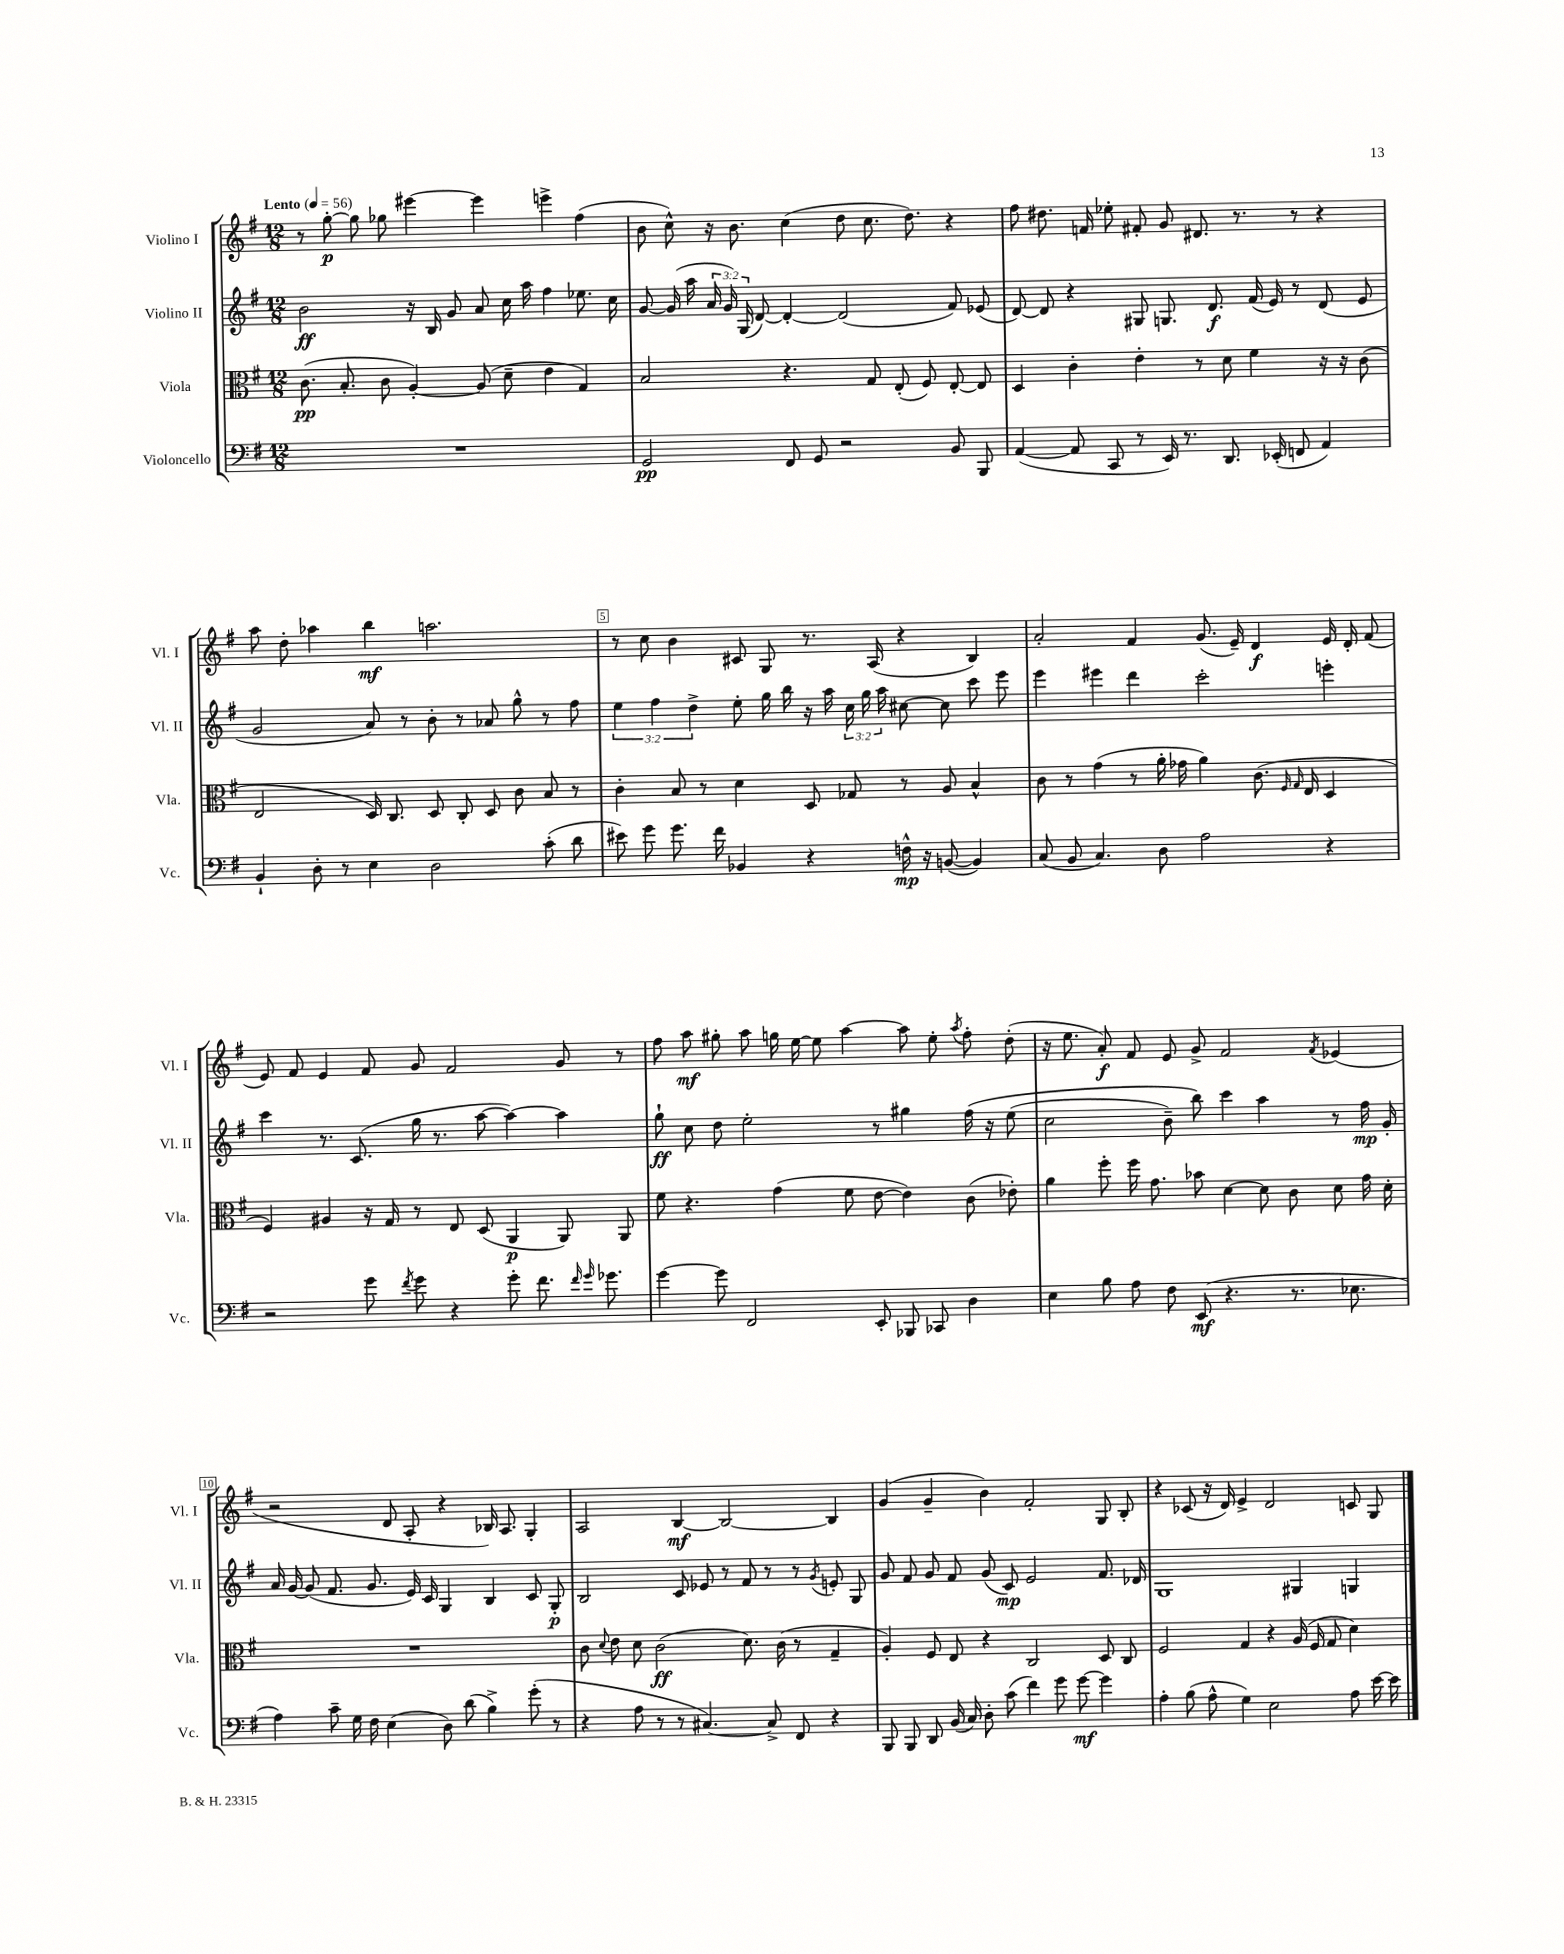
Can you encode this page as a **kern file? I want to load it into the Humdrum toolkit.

**kern	**kern	**kern	**kern
*staff4	*staff3	*staff2	*staff1
*clefF4	*clefC3	*clefG2	*clefG2
*k[f#]	*k[f#]	*k[f#]	*k[f#]
*M12/8	*M12/8	*M12/8	*M12/8
*MM56	*MM56	*MM56	*MM56
1.r	(8.c	2b	8r
.	.	.	[8gg'
.	8.B'	.	.
.	.	.	8gg]
.	8c	.	8gg-
.	[4A')	16r	[4eee#
.	.	16B	.
.	.	8g	.
.	(8A]	8a	4eee#]
.	8d~	16cc	.
.	.	16aa	.
.	4e	4ff#	4eee^
.	4G)	8.ee-	(4ff#
.	.	16cc	.
=	=	=	=
2GG	2B	[8g	8b
.	.	(16g]	8cc^^)
.	.	16aa	.
.	.	24a	16r
.	.	24g)	.
.	.	.	8.b
.	.	(24G	.
.	.	[8d)	.
8FF#	4.r	4d'_	(4cc
8GG	.	.	.
2r	.	(2d]	8dd
.	8G	.	8.cc
.	(8E'	.	.
.	.	.	8.dd)
.	8F#)	.	.
8BB	[8E'	8f#)	4r
8BBB	8E]	(8e-	.
=	=	=	=
([4AA	4D	[8d)	8ff#
.	.	8d]	8.dd#
8AA]	4c'	4r	.
.	.	.	16f
8CC	.	.	8ee-'
8r	4e'	8G#	8f#'
16EE)	.	8.G	8g
8.r	.	.	.
.	8r	.	8.d#
.	.	8.d	.
8.DD	8d	.	.
.	.	.	8.r
.	4f#	(16f#	.
(16EE-'	.	16e)	.
8FF	.	8r	8r
4AA)	16r	(8d	4r
.	16r	.	.
.	(8c	8e	.
=	=	=	=
4BB`	2E	2g	8aa
.	.	.	8dd'
8D'	.	.	4aa-
8r	.	.	.
4E	16D)	8a)	4bb
.	8.C	.	.
.	.	8r	.
2D	8D	8b'	2.aa
.	8C'	8r	.
.	8D	8a-	.
.	8c	8gg^^	.
(8c'	8B	8r	.
8d	8r	8ff#	.
=	=	=	=
8e#)	4c'	6ee	8r
8g	.	.	8cc
.	.	6ff#	.
8.g	8B	.	4b
.	.	6dd^	.
.	8r	.	.
16f#	.	.	.
4BB-	4d	8ee'	8c#
.	.	16gg	8G
.	.	16bb	.
4r	8D	16r	8.r
.	.	16aa	.
.	8G-	24cc	.
.	.	24gg	.
.	.	.	(16A
.	.	24aa	.
16F^^	8r	[8cc#	4r
16r	.	.	.
([8BB	8A	8cc#]	.
4BB])	4B^^	8ccc	4B)
.	.	8eee	.
=	=	=	=
(8C	8c	4eee	2a'
8BB	8r	.	.
4.C)	(4g	4eee#	.
.	8r	4ddd	4f#
8D	16a'	.	.
.	16g-	.	.
2A	4a)	2ccc'	(8.g
.	.	.	16e~)
.	(8.c	.	4d
.	16qqF#	.	.
.	16qqG	.	.
.	16E	.	.
4r	4D	4eee'	16e
.	.	.	16d'
.	.	.	(8f#
=	=	=	=
2r	4F#)	4ccc	8e)
.	.	.	8f#
.	4A#	8.r	4e
.	.	(8.c	.
8g	16r	.	8f#
.	16G	.	.
8qf#	.	.	.
8g	8r	16gg	8g
.	.	8.r	.
4r	8E	.	2f#
.	(8D	[8aa	.
8g'	4AA	4aa_)	.
8.f#	.	.	.
.	8AA)	4aa]	8g
16qqf#	.	.	.
16qqg	.	.	.
8.g-	.	.	.
.	8AA	.	8r
=	=	=	=
[4g	8f#	8gg`	8ff#
.	4.r	8cc	8aa
8g]	.	8dd	8gg#'
2FF#	.	2ee'	8aa
.	(4g	.	16gg
.	.	.	[16ee
.	.	.	8ee]
.	8f#	.	[4aa
8EE'	[8e	8r	.
8BBB-	4e])	4gg#	8aa]
8CC-	.	.	8ee'
.	.	.	8qaa
4D	(8c	&(16ff#	8ff#'
.	.	16r	.
.	8e-')	(8ee	(8dd'
=	=	=	=
4E	4a	2cc	16r
.	.	.	8.ee
8B	8ff#'	.	8a')
8A	16ff#	.	8f#
.	8.g	.	.
8F#	.	8b~)	8e
(8EE	8b-	8bb&)	8g^
4.r	[4d	4ccc	2f#
.	8d]	4aa	.
8.r	8c	.	.
.	.	.	8qf#
.	8d	8r	(4e-
8.E-	.	.	.
.	16g	16ff#	.
.	16d'	16g'	.
=	=	=	=
4A)	1.r	16a	2r
.	.	[16g	.
.	.	(8g]	.
8c~	.	8.f#	.
16G	.	.	.
16F#	.	8.g	.
(4E	.	.	8d
.	.	16e)	8A'
.	.	16c	.
8D)	.	4G	4r
(8d	.	.	.
4B^)	.	4B	16B-)
.	.	.	8.A
(8g'	.	8c	4G'
8r	.	8G'	.
=	=	=	=
4r	8c	2B	2A
.	8qqd	.	.
.	8e	.	.
8A	8d	.	.
8r	(2c	.	.
8r	.	8c	[4B
[4.C#)	.	8e-	.
.	.	8r	2B_
.	8.d)	8f#	.
8C#^]	.	8r	.
.	(16c	.	.
8FF#	8r	8r	.
.	.	8qg	.
4r	4G~	8e'	4B]
.	.	8G	.
=	=	=	=
8BBB	4A')	8g	(4g
8BBB	.	8f#	.
8DD	8F#	8g	4g~
(16BB	8E	8f#	.
16C)	.	.	.
8D'	4r	(8g	4b)
(8c	.	8c)	.
4f#)	2C	2e	2f#'
8g	.	.	.
[8g	.	.	.
4g]	8D	8.f#	8G
.	8C	.	8B'
.	.	16d-	.
=	=	=	=
4A'	2F#	1G	4r
(8B	.	.	(8c-
8A^^	.	.	16r
.	.	.	16d)
4G)	4G	.	4e^
2E	4r	.	2d
.	(16A	4G#	.
.	16F#	.	.
.	8G	.	.
8A	4d)	4G	8c
[16e	.	.	8G
16e]	.	.	.
==	==	==	==
*-	*-	*-	*-
